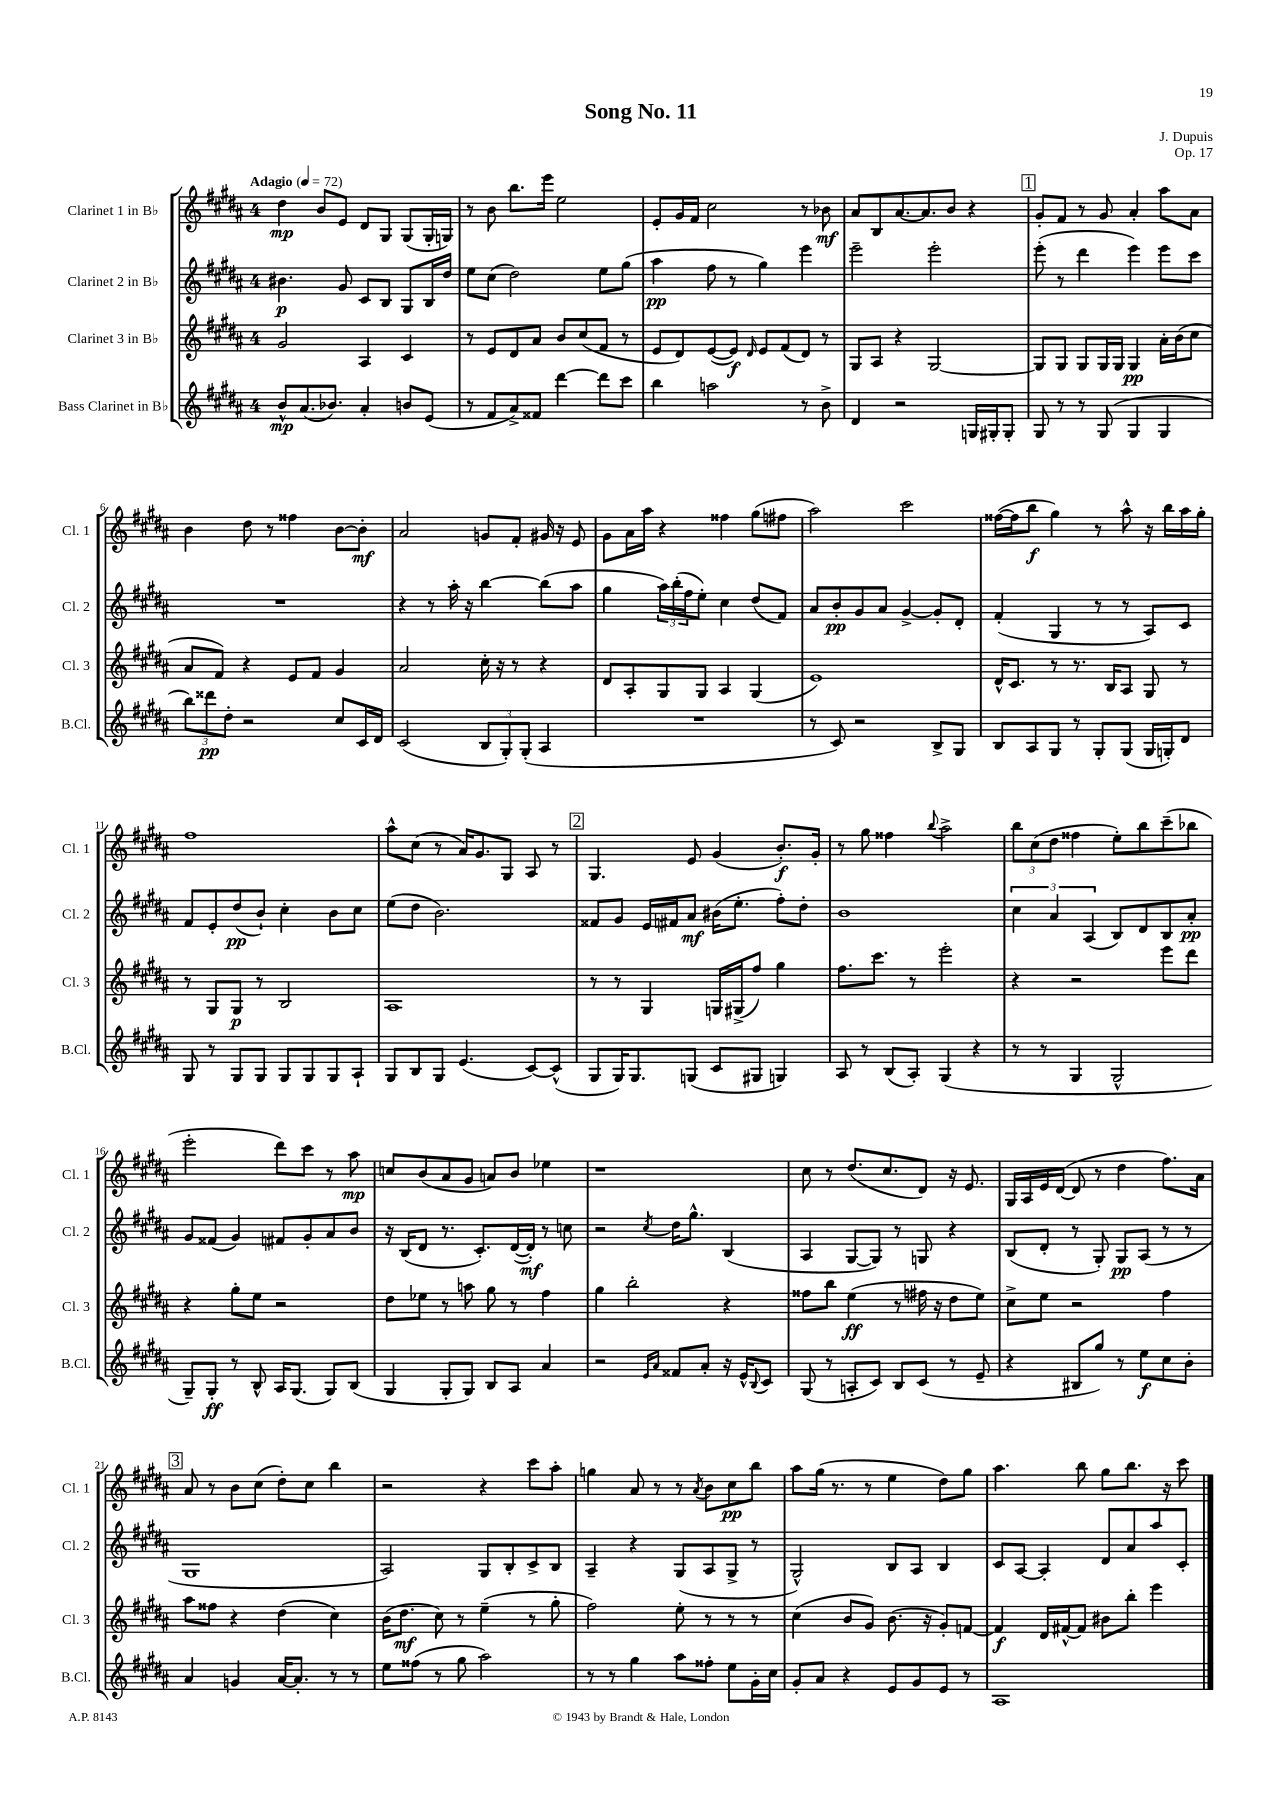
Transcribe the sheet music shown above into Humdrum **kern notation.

**kern	**dynam	**kern	**dynam	**kern	**dynam	**kern	**dynam
*part4	*part4	*part3	*part3	*part2	*part2	*part1	*part1
*staff4	*staff4	*staff3	*staff3	*staff2	*staff2	*staff1	*staff1
*I"Bass Clarinet in B♭	*	*I"Clarinet 3 in B♭	*	*I"Clarinet 2 in B♭	*	*I"Clarinet 1 in B♭	*
*I'B.Cl.	*	*I'Cl. 3	*	*I'Cl. 2	*	*I'Cl. 1	*
*clefG2	*	*clefG2	*	*clefG2	*	*clefG2	*
*k[f#c#g#d#a#]	*	*k[f#c#g#d#a#]	*	*k[f#c#g#d#a#]	*	*k[f#c#g#d#a#]	*
*M4/4	*	*M4/4	*	*M4/4	*	*M4/4	*
*MM72	*	*MM72	*	*MM72	*	*MM72	*
=1	=1	=1	=1	=1	=1	=1	=1
!	!	!	!	!	!	!LO:TX:a:B:t=Adagio	!
8b^^/L	mp	2g#/	.	4.b#X\	p	4dd#\	mp
(8.a#/	.	.	.	.	.	.	.
.	.	.	.	.	.	8b/L	.
8.b-X/J)	.	.	.	.	.	.	.
.	.	.	.	8g#/	.	8e/J	.
4a#'/	.	4A#/	.	8c#/L	.	8d#/L	.
.	.	.	.	8B/J	.	8G#/J	.
8bn/L	.	4c#/	.	8G#/L	.	(8G#/L	.
(8e/J	.	.	.	16B/L	.	16G#'/L	.
.	.	.	.	16dd#/JJ	.	16Gn/JJ)	.
=2	=2	=2	=2	=2	=2	=2	=2
8r	.	8r	.	8ee\L	.	8r	.
8f#/L	.	8e/L	.	(8cc#\J	.	8b\	.
8a#^/)	.	8d#/	.	2dd#\)	.	8.bb\L	.
8f##X/J	.	8a#/J	.	.	.	.	.
.	.	.	.	.	.	16eee\Jk	.
[4ddd#\	.	8b/L	.	.	.	2ee\	.
.	.	(8cc#/	.	.	.	.	.
8ddd#\L]	.	8f#/J	.	8ee\L	.	.	.
8ccc#\J	.	8r	.	(8gg#\J	.	.	.
=3	=3	=3	=3	=3	=3	=3	=3
4bb\	.	8e/L	.	4aa#\	pp	8e'/L	.
.	.	8d#/)	.	.	.	16g#/L	.
.	.	.	.	.	.	16f#/JJ	.
2aan\	.	([8e/	.	8ff#\	.	2cc#\	.
.	.	8e/J])	f	8r	.	.	.
.	.	16qqd#/	.	.	.	.	.
.	.	8e/L	.	4gg#\)	.	.	.
.	.	(8f#/	.	.	.	.	.
8r	.	8d#/J)	.	4eee\	.	8r	.
8b^\	.	8r	.	.	.	8b-X\	mf
=4	=4	=4	=4	=4	=4	=4	=4
4d#/	.	8G#/L	.	2eee~\	.	8a#/L	.
.	.	8A#/J	.	.	.	8B/	.
2r	.	4r	.	.	.	[8.a#/	.
.	.	.	.	.	.	8.a#/]	.
.	.	[2G#/	.	2eee'\	.	.	.
.	.	.	.	.	.	8b/J	.
16Gn/LL	.	.	.	.	.	4r	.
16G#X'/J	.	.	.	.	.	.	.
8G#'/J	.	.	.	.	.	.	.
!!LO:REH:place=s1:t=1
=5	=5	=5	=5	=5	=5	=5	=5
8G#/	.	8G#/L]	.	(8eee'\	.	8g#'/L	.
8r	.	8G#/J	.	8r	.	8f#/J	.
8r	.	8G#/L	.	4ddd#\	.	8r	.
(8G#/	.	16G#/L	.	.	.	8g#/	.
.	.	16G#/JJ	.	.	.	.	.
4G#/	.	4G#/	pp	4eee\)	.	4a#'/	.
4G#/	.	16a#'\LL	.	8eee\L	.	8aa#\L	.
.	.	(16b\J	.	.	.	.	.
.	.	8cc#\J	.	8ccc#\J	.	8a#\J	.
!!LO:LB:g=z
=6	=6	=6	=6	=6	=6	=6	=6
12bb\L)	.	8a#/L	.	1r	.	4b\	.
12ddd##X\	pp	.	.	.	.	.	.
.	.	8f#/J)	.	.	.	.	.
12dd#'\J	.	.	.	.	.	.	.
2r	.	4r	.	.	.	8dd#\	.
.	.	.	.	.	.	8r	.
.	.	8e/L	.	.	.	4ff##X\	.
.	.	8f#/J	.	.	.	.	.
8cc#/L	.	4g#/	.	.	.	[8b\L	.
16c#/L	.	.	.	.	.	8b'\J]	mf
16d#/JJ	.	.	.	.	.	.	.
=7	=7	=7	=7	=7	=7	=7	=7
(2c#/	.	2a#/	.	4r	.	2a#/	.
.	.	.	.	8r	.	.	.
.	.	.	.	16aa#'\	.	.	.
.	.	.	.	16r	.	.	.
12B/L	.	16cc#'\	.	[4bb\	.	8gn/L	.
.	.	16r	.	.	.	.	.
12G#'/)	.	.	.	.	.	.	.
.	.	8r	.	.	.	8f#'/J	.
(12G#'/J	.	.	.	.	.	.	.
4A#/	.	4r	.	(8bb\L]	.	16g#X/	.
.	.	.	.	.	.	16r	.
.	.	.	.	8aa#\J	.	8e/	.
=8	=8	=8	=8	=8	=8	=8	=8
1r	.	8d#/L	.	4gg#\	.	8g#\L	.
.	.	8A#'/	.	.	.	16a#\L	.
.	.	.	.	.	.	16aa#\JJ	.
.	.	8G#/	.	24aa#\LL)	.	4r	.
.	.	.	.	(24bb'\	.	.	.
.	.	.	.	24ff#\J	.	.	.
.	.	8G#/J	.	8ee'\J)	.	.	.
.	.	4A#/	.	4cc#\	.	4ff##X\	.
.	.	(4G#/	.	(8dd#/L	.	(8gg#\L	.
.	.	.	.	8f#/J)	.	8ff#X\J	.
=9	=9	=9	=9	=9	=9	=9	=9
8r	.	1e)	.	8a#/L	.	2aa#\)	.
8c#/)	.	.	.	8b'/	pp	.	.
2r	.	.	.	8g#/	.	.	.
.	.	.	.	8a#/J	.	.	.
.	.	.	.	[4g#^/	.	2ccc#\	.
8B^/L	.	.	.	8g#'/L]	.	.	.
8G#/J	.	.	.	8d#'/J	.	.	.
=10	=10	=10	=10	=10	=10	=10	=10
8B/L	.	16d#^^/KL	.	(4f#'/	.	([16ff##X\LL	.
.	.	8.c#/J	.	.	.	16ff##\J]	.
8A#/	.	.	.	.	.	8bb\J	f
8G#/J	.	8r	.	4G#/	.	4gg#\)	.
8r	.	8.r	.	.	.	.	.
8G#'/L	.	.	.	8r	.	8r	.
.	.	16B/KL	.	.	.	.	.
(8G#/J	.	8A#/J	.	8r	.	8aa#^^\	.
16G#/LL	.	8G#/	.	8A#/L)	.	16r	.
16Gn'/J)	.	.	.	.	.	16bb\LL	.
8d#/J	.	8r	.	8c#/J	.	16aa#\	.
.	.	.	.	.	.	16gg#'\JJ	.
!!LO:LB:g=z
=11	=11	=11	=11	=11	=11	=11	=11
8G#/	.	8r	.	8f#/L	.	1ff#	.
8r	.	8G#/L	.	8e'/	.	.	.
8G#/L	.	8G#/J	p	(8dd#/	pp	.	.
8G#/J	.	8r	.	8b`/J)	.	.	.
8G#/L	.	2B/	.	4cc#'\	.	.	.
8G#/	.	.	.	.	.	.	.
8G#/	.	.	.	8b\L	.	.	.
8A#`/J	.	.	.	8cc#\J	.	.	.
=12	=12	=12	=12	=12	=12	=12	=12
8G#/L	.	1A#	.	(8ee\L	.	8aa#^^\L	.
8B/	.	.	.	8dd#\J	.	(8cc#\J	.
8G#/J	.	.	.	2.b\)	.	8r	.
(4.e/	.	.	.	.	.	16a#/KL)	.
.	.	.	.	.	.	8.g#/	.
.	.	.	.	.	.	8G#/J	.
[8c#/L)	.	.	.	.	.	8A#/	.
(8c#^^/J]	.	.	.	.	.	8r	.
!!LO:REH:place=s1:t=2
=13	=13	=13	=13	=13	=13	=13	=13
8G#/L	.	8r	.	8f##X/L	.	4.G#/	.
16G#/K)	.	8r	.	8g#/J	.	.	.
8.G#/	.	.	.	.	.	.	.
.	.	4G#/	.	16e/LL	.	.	.
.	.	.	.	16f#X/J	.	.	.
(8Gn/J	.	.	.	8a#/J	mf	8e/	.
8c#/L	.	16Gn/LL	.	(16b#X\KL	.	(4g#/	.
.	.	(16G#X^/J	.	8.ee'\J	.	.	.
8G#X/J	.	8ff#/J)	.	.	.	.	.
4Gn/)	.	4gg#\	.	8ff#'\L)	.	8.b'/L)	f
.	.	.	.	8dd#'\J	.	.	.
.	.	.	.	.	.	16g#'/Jk	.
=14	=14	=14	=14	=14	=14	=14	=14
8A#/	.	8.ff#\L	.	1b	.	8r	.
8r	.	.	.	.	.	8gg#\	.
.	.	8.ccc#\J	.	.	.	.	.
(8B/L	.	.	.	.	.	4ff##X\	.
8A#'/J)	.	8r	.	.	.	.	.
.	.	.	.	.	.	8qqbb/	.
(4G#/	.	2eee'\	.	.	.	2aa#^\	.
4r	.	.	.	.	.	.	.
=15	=15	=15	=15	=15	=15	=15	=15
8r	.	4r	.	6cc#\	.	12bb\L	.
.	.	.	.	.	.	(12cc#\	.
8r	.	.	.	.	.	.	.
.	.	.	.	6a#/	.	12dd#\J	.
4G#/	.	2r	.	.	.	4ff##X\	.
.	.	.	.	(6A#/	.	.	.
2G#^^/	.	.	.	8B/L)	.	8ee'\L)	.
.	.	.	.	8d#/	.	8bb\	.
.	.	8eee\L	.	8B/	.	(8ccc#~\	.
.	.	8ddd#\J	.	8a#'/J	pp	8bb-X\J	.
!!LO:LB:g=z
=16	=16	=16	=16	=16	=16	=16	=16
8G#~/L)	.	4r	.	8g#/L	.	2eee'\	.
8G#'/J	ff	.	.	(8f##X/J	.	.	.
8r	.	8gg#'\L	.	4g#/)	.	.	.
8B^^/	.	8ee\J	.	.	.	.	.
16A#/KL	.	2r	.	8f#X/L	.	8ddd#\L)	.
(8.G#/J	.	.	.	.	.	.	.
.	.	.	.	8g#'/	.	8ccc#\J	.
8G#/L)	.	.	.	8a#/	.	8r	.
(8B/J	.	.	.	8b/J	.	8aa#\	mp
=17	=17	=17	=17	=17	=17	=17	=17
4G#/	.	8dd#\L	.	16r	.	8ccn/L	.
.	.	.	.	(16B/KL	.	.	.
.	.	8ee-X\J	.	8d#/J	.	(8b/	.
8G#'/L	.	8r	.	8.r	.	8a#/	.
8G#/J)	.	8aan\	.	.	.	8g#/J	.
.	.	.	.	8.c#'/L)	.	.	.
8B/L	.	8gg#\	.	.	.	8an/L)	.
8A#/J	.	8r	.	([16d#/L	.	8b/J	.
.	.	.	.	16d#'/JJ])	mf	.	.
4a#/	.	4ff#\	.	8r	.	4ee-X\	.
.	.	.	.	8ccn\	.	.	.
=18	=18	=18	=18	=18	=18	=18	=18
2r	.	4gg#\	.	2r	.	1r	.
.	.	2bb'\	.	.	.	.	.
16qqe/LL	.	.	.	.	.	.	.
16qqa#/JJ	.	.	.	8qcc#/	.	.	.
8f##X/L	.	.	.	16dd#\KL	.	.	.
.	.	.	.	8.gg#^^\J	.	.	.
8a#'/J	.	.	.	.	.	.	.
16r	.	4r	.	(4B/	.	.	.
16e^^/KL	.	.	.	.	.	.	.
8qqB/	.	.	.	.	.	.	.
8c#/J	.	.	.	.	.	.	.
=19	=19	=19	=19	=19	=19	=19	=19
(8G#/	.	8ff##X\L	.	4A#/	.	8cc#\	.
8r	.	8bb\J	.	.	.	8r	.
8An'/L	.	(4ee\	ff	[8G#/L	.	(8.dd#/L	.
8c#/J)	.	.	.	8G#/J])	.	.	.
.	.	.	.	.	.	8.cc#/	.
8B/L	.	8r	.	8r	.	.	.
(8c#/J	.	16ff#X\	.	8Gn/	.	8d#/J)	.
.	.	16r	.	.	.	.	.
8r	.	8dd#\L	.	4r	.	16r	.
.	.	.	.	.	.	8.e/	.
8e~/	.	8ee\J)	.	.	.	.	.
=20	=20	=20	=20	=20	=20	=20	=20
4r	.	8cc#^\L	.	(8B/L	.	16G#/LL	.
.	.	.	.	.	.	16A#/	.
.	.	8ee\J	.	8d#'/J	.	16e/	.
.	.	.	.	.	.	([16d#/JJ	.
8B#X/L	.	2r	.	8r	.	8d#/]	.
8gg#/J)	.	.	.	8G#'/)	.	8r	.
8r	.	.	.	8G#/L	pp	4dd#\	.
8ee\L	f	.	.	(8A#/J	.	.	.
8cc#\	.	4ff#\	.	8r	.	8.ff#\L)	.
8b'\J	.	.	.	8r	.	.	.
.	.	.	.	.	.	16a#\Jk	.
!!LO:LB:g=z
!!LO:REH:place=s1:t=3
=21	=21	=21	=21	=21	=21	=21	=21
4a#/	.	8aa#\L	.	1G#	.	8a#/	.
.	.	8ff##X\J	.	.	.	8r	.
4gn/	.	4r	.	.	.	8b\L	.
.	.	.	.	.	.	(8cc#\J	.
[16a#/KL	.	(4dd#\	.	.	.	8dd#'\L)	.
8.a#'/J]	.	.	.	.	.	.	.
.	.	.	.	.	.	8cc#\J	.
8r	.	4cc#\)	.	.	.	4bb\	.
8r	.	.	.	.	.	.	.
=22	=22	=22	=22	=22	=22	=22	=22
8ee\L	.	(16b\KL	.	2A#/)	.	2r	.
.	.	8.dd#\J	mf	.	.	.	.
(8ff##X\J	.	.	.	.	.	.	.
8r	.	8cc#\)	.	.	.	.	.
8gg#\	.	8r	.	.	.	.	.
2aa#\)	.	(4ee~\	.	8G#/L	.	4r	.
.	.	.	.	8B'/	.	.	.
.	.	8r	.	8c#^/	.	8ccc#\L	.
.	.	8gg#'\	.	8B/J	.	8aa#'\J	.
=23	=23	=23	=23	=23	=23	=23	=23
8r	.	2ff#\)	.	4A#~/	.	4ggn\	.
8r	.	.	.	.	.	.	.
4gg#\	.	.	.	4r	.	8a#/	.
.	.	.	.	.	.	8r	.
8aa#\L	.	8ee'\	.	(8G#/L	.	8r	.
.	.	.	.	.	.	8qa#/	.
8ff##X'\J	.	8r	.	8A#/	.	8b\L	.
8ee\L	.	8r	.	8G#^/J	.	8cc#\	pp
16g#'\L	.	8r	.	8r	.	8bb\J	.
16cc#\JJ	.	.	.	.	.	.	.
=24	=24	=24	=24	=24	=24	=24	=24
8g#'/L	.	(4cc#\	.	2G#^^/)	.	8aa#\L	.
8a#/J	.	.	.	.	.	(16gg#\Jk	.
.	.	.	.	.	.	8.r	.
4r	.	8b/L	.	.	.	.	.
.	.	8g#/J)	.	.	.	8r	.
8e/L	.	(8.b\	.	8B/L	.	4ee\	.
8g#/	.	.	.	8A#/J	.	.	.
.	.	16r	.	.	.	.	.
8e/J	.	8g#'/L)	.	4B/	.	8dd#\L)	.
8r	.	[8fn/J	.	.	.	8gg#\J	.
=25	=25	=25	=25	=25	=25	=25	=25
1A#	.	4f/]	f	8c#/L	.	4.aa#\	.
.	.	.	.	[8A#/J	.	.	.
.	.	16d#/LL	.	4A#'/]	.	.	.
.	.	[16f#X^^/J	.	.	.	.	.
.	.	8f#/J]	.	.	.	8bb\	.
.	.	8b#X\L	.	8d#/L	.	8gg#\L	.
.	.	8bb'\J	.	8a#/	.	8.bb\J	.
.	.	4eee\	.	8aa#/	.	.	.
.	.	.	.	.	.	16r	.
.	.	.	.	8c#'/J	.	8ccc#\	.
==	==	==	==	==	==	==	==
*-	*-	*-	*-	*-	*-	*-	*-
